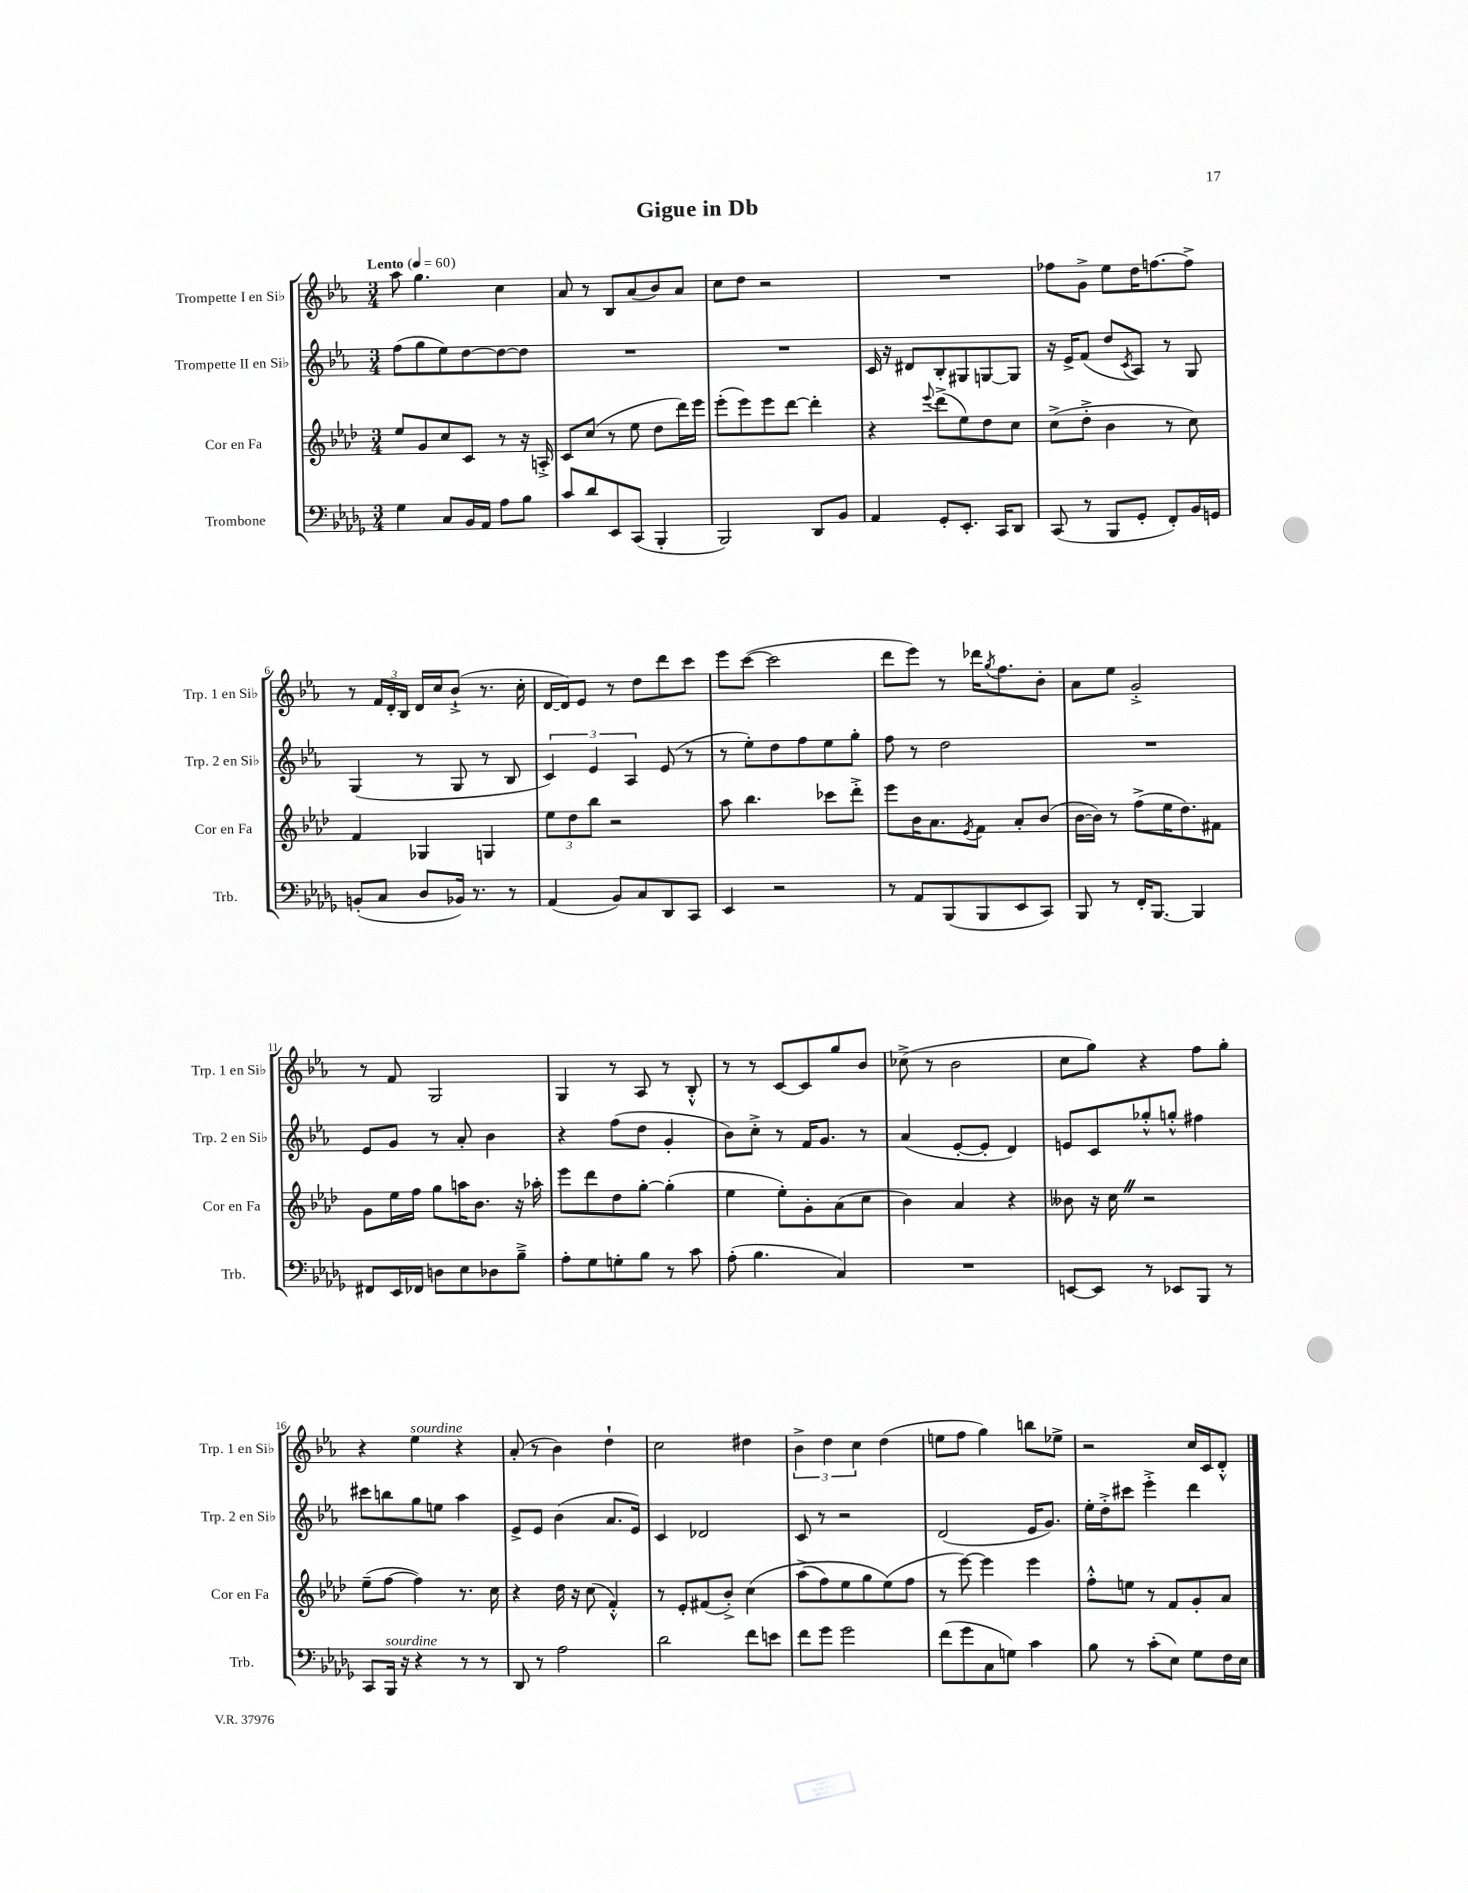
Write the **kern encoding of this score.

**kern	**kern	**kern	**kern
*staff4	*staff3	*staff2	*staff1
*clefF4	*clefG2	*clefG2	*clefG2
*k[b-e-a-d-g-]	*k[b-e-a-d-]	*k[b-e-a-]	*k[b-e-a-]
*M3/4	*M3/4	*M3/4	*M3/4
*MM60	*MM60	*MM60	*MM60
4G-\	8ee-/L	(8ff\L	8aa-\
.	8g/	8gg\	4.gg\
8C/L	8cc/	8ee-\)	.
16BB-/L	8c/J	[8dd\	.
16AA-/JJ	.	.	.
8A-\L	8r	8dd\_	4cc\
8B-\J	16r	8dd\]J	.
.	16A'^/	.	.
=	=	=	=
8c/L	8c/L	2.r	8a-/
8d-/	(8cc/J	.	8r
8EE-/	8r	.	8B-/L
(8CC/J	8ee-\	.	(8a-/
4BBB-'/	8dd-\L	.	8b-/)
.	16ddd-\L)	.	8a-/J
.	16eee-\JJ	.	.
=	=	=	=
2BBB-/)	(8eee-'\L	2.r	8cc\L
.	8eee-\)	.	8dd\J
.	8eee-\	.	2r
.	[8ddd-\J	.	.
8DD-/L	4ddd-'\]	.	.
8BB-/J	.	.	.
=	=	=	=
4AA-/	4r	16c/	2.r
.	.	16r	.
.	.	8d#/L	.
.	8qqeee-/	.	.
8GG-'/L	(8ddd-^\L	8B-'/	.
8.EE-'/J	8ee-\)	8G#/	.
.	8dd-\	[8G/	.
16CC/LK	.	.	.
8DD-/J	8cc\J	8G/]J	.
=	=	=	=
(8CC/	(8cc^\L	16r	8ff-\L
.	.	16e-^/LK	.
8r	8dd-'^\J	(8f/J	8g^\J
8BBB-/L	4b-\	8dd/L	8ee-\L
.	.	8qc/	.
8GG-'/J	.	8A-/J)	16dd\K
.	.	.	[8.ff\
8FF'/L)	8r	8r	.
16BB-/L	8cc\)	8G/	8ff^\]J
16GG/JJ	.	.	.
=	=	=	=
(8BB'/L	4f/	(4G/	8r
8C/J	.	.	24f/LL
.	.	.	24d'/
.	.	.	24B-/JJ
8D-/L	4G-/	8r	16d/LL
.	.	.	16cc/J
16BB-/Jk)	.	8G/	(8b-`^/J
8.r	.	.	.
.	4G/	8r	8.r
8r	.	8B-/	.
.	.	.	16cc'\
=	=	=	=
(4AA-/	12ee-\L	6c/)	[16d/LL
.	.	.	16d/]J)
.	12dd-\	.	.
.	.	.	8e-/J
.	12bb-\J	6e-/	.
8BB-/L)	2r	.	8r
.	.	6A-/	.
8C/	.	.	8dd\L
8DD-/	.	(8e-/	8ddd\
8CC/J	.	8r	8ccc\J
=	=	=	=
4EE-/	8aa-\	8r	8eee-\L
.	4.bb-\	8ee-'\L)	([8ccc\J
2r	.	8dd\	2ccc\]
.	.	8ff\	.
.	8ccc-\L	8ee-\	.
.	8ddd-'^\J	8gg'\J	.
=	=	=	=
8r	8eee-\L	8ff\	8ddd\L
8AA-/L	16b-\K	8r	8eee-\J)
.	8.a-\	.	.
(8BBB-/	.	2dd\	8r
.	8qe-/	.	.
8BBB-/	8f\J	.	16ddd-\LK
.	.	.	8qgg/
.	.	.	8.ff\
8EE-/	8a-'/L	.	.
8CC/J)	(8b-/J	.	8b-'\J
=	=	=	=
8BBB-/	[16b-\LL	2.r	8a-\L
.	16b-\]JJ)	.	.
8r	8r	.	8ee-\J
16FF'/LK	(8ff^\L	.	2g'^/
[8.BBB-/J	.	.	.
.	16ee-\K	.	.
.	8.dd-\)	.	.
4BBB-/]	.	.	.
.	8f#\J	.	.
=	=	=	=
8FF#/L	8g\L	8e-/L	8r
16EE-/L	16ee-\L	8g/J	8f/
16FF-/JJ	16ff\JJ	.	.
8D\L	8gg\L	8r	2G/
8E-\	16aa\K	8a-'/	.
.	8.b-\J	.	.
8D-\	.	4b-\	.
8B-~^\J	16r	.	.
.	16aa-'\	.	.
=	=	=	=
8A-'\L	8eee-\L	4r	4G/
8G-\	8ddd-\	.	.
8G'\	8dd-\	(8ff\L	8r
8B-\J	[8gg'\J	8dd\J	8A-/
8r	(4gg'\]	4g'/	8r
8c\	.	.	8B-'^^/
=	=	=	=
(8A-'\	4ee-\	8b-\L)	8r
4.B-\	.	8cc'^\J	8r
.	8ee-'\L)	8r	[8c/L
.	8g'\	16f/LK	8c/]
.	.	8.g/J	.
4C/)	(8a-\	.	8gg/
.	8cc\J	8r	8b-/J
=	=	=	=
2.r	4b-\)	(4a-/	(8cc-^\
.	.	.	8r
.	4a-/	[8e-'/L	2b-\
.	.	8e-'/]J	.
.	4r	4d/)	.
=	=	=	=
[8EE/L	8b--\	8e/L	8cc\L
8EE/]J	16r	8c/	8gg\J)
.	16cc\	.	.
8r	2r	8gg-'^^/	4r
8EE-/L	.	8gg'^^/J	.
8BBB-/J	.	4ff#\	8ff\L
8r	.	.	8gg'\J
=	=	=	=
8CC/L	(8ee-~\L	8ccc#\L	4r
16BBB-/Jk	[8ff\J	8bb\	.
16r	.	.	.
4r	4ff\])	8gg\	4ee-\
.	.	8ee\J	.
8r	8.r	4aa-\	4r
8r	.	.	.
.	16cc\	.	.
=	=	=	=
8DD-/	4r	8e-^/L	(8a-'/
8r	.	8e-/J	8r
2A-\	16dd-\	(4b-\	4b-\)
.	16r	.	.
.	(8cc\	.	.
.	4f'^^/)	8.a-/L	4dd`\
.	.	16e-/Jk)	.
=	=	=	=
2d-\	8r	4c/	2cc\
.	8e-'/L	.	.
.	(8f#/	2d-/	.
.	8b-'^/J)	.	.
8f\L	&(4cc\	.	4dd#\
8e\J	.	.	.
=	=	=	=
8f\L	(8aa-^\L	8c/	6b-^\
8g-\J	8ff\)	8r	.
.	.	.	6dd\
2g-\	8ee-\	2r	.
.	.	.	6cc\
.	8gg\	.	.
.	(8ee-\&)	.	(4dd\
.	8ff\J	.	.
=	=	=	=
(8f\L	8r	(2d/	8ee\L
8g-\	[8eee-\)	.	8ff\J
8C\	4eee-\]	.	4gg\)
8G\J)	.	.	.
4c\	4eee-\	16e-/LK	8bb\L
.	.	8.g/J)	.
.	.	.	8ee-^\J
=	=	=	=
8B-\	8ff'^^\L	16ee-'\LL	2r
.	.	16dd'^\J	.
8r	8ee\J	8ccc#\J	.
(8c'\L	8r	4eee-'^\	.
8E-\J)	8f/L	.	.
8G-\L	8g'/	4ddd\	16cc/LL
.	.	.	16c/J
16F\L	8a-/J	.	8d'^^/J
16E-\JJ	.	.	.
==	==	==	==
*-	*-	*-	*-
